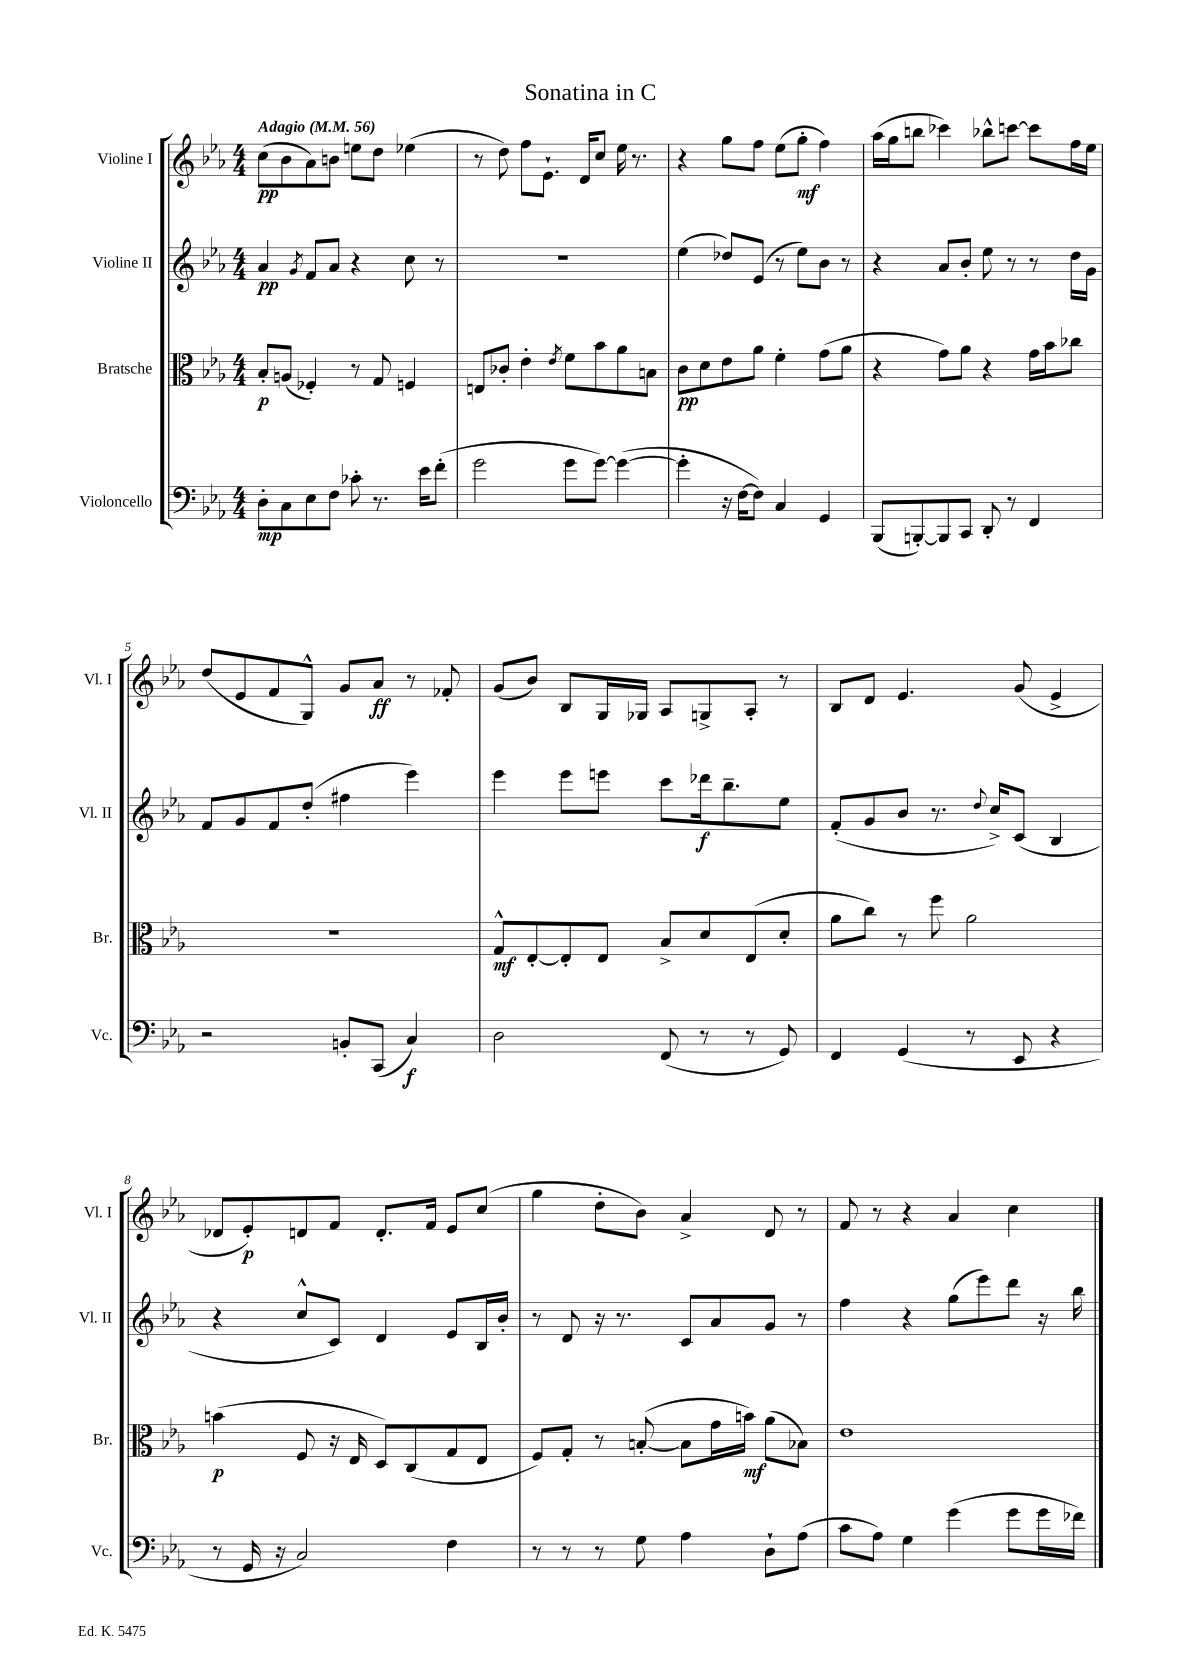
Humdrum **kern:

**kern	**kern	**kern	**kern
*staff4	*staff3	*staff2	*staff1
*clefF4	*clefC3	*clefG2	*clefG2
*k[b-e-a-]	*k[b-e-a-]	*k[b-e-a-]	*k[b-e-a-]
*M4/4	*M4/4	*M4/4	*M4/4
*MM56	*MM56	*MM56	*MM56
8D'\L	8B-'/L	4a-/	(8cc\L
8C\	(8A/J	.	8b-\
.	.	8qg/	.
8E-\	4F-'/)	8f/L	8a-\)
8F\J	.	8a-/J	8b\J
8c-'\	8r	4r	8ee\L
8.r	8G/	.	8dd\J
.	4F/	8cc\	(4ee-\
16e-\LK	.	.	.
(8f'\J	.	8r	.
=	=	=	=
2g\	8E/L	1r	8r
.	8c-'/J	.	8dd\)
.	4e-'\	.	8ff\L
.	.	.	8.e-`\J
.	8qe-/	.	.
8g\L	8f\L	.	.
.	.	.	16d/LK
[8g\J)	8b-\	.	8cc/J
(4g\_	8a-\	.	16ee-\
.	.	.	8.r
.	8B\J	.	.
=	=	=	=
4g'\]	8c\L	(4ee-\	4r
.	8d\	.	.
16r	8e-\	8dd-/L)	8gg\L
[16F\LK	.	.	.
8F\]J)	8a-\J	(8e-/J	8ff\J
4C/	4f'\	8r	(8ee-\L
.	.	8ee-\L)	8gg'\J
4GG/	(8g\L	8b-\J	4ff\)
.	8a-\J	8r	.
=	=	=	=
(8BBB-/L	4r	4r	(16aa-\LL
.	.	.	16gg\J
[8BBB'/)	.	.	8bb\J
8BBB/]	8g\L)	8a-/L	4ccc-\)
8CC/J	8a-\J	8b-'/J	.
8DD'/	4r	8ee-\	8bb-^^\L
8r	.	8r	[8ccc\J
4FF/	16g\LL	8r	8ccc\]L
.	16b-\J	.	.
.	8cc-\J	16dd\LL	16ff\L
.	.	16g\JJ	16ee-\JJ
=	=	=	=
2r	1r	8f/L	(8dd/L
.	.	8g/	8e-/
.	.	8f/	8f/
.	.	(8dd'/J	8G^^/J)
8BB'/L	.	4ff#\	8g/L
(8CC/J	.	.	8a-/J
4C/)	.	4eee-\)	8r
.	.	.	8f-'/
=	=	=	=
2D\	8G^^/L	4eee-\	(8g/L
.	[8E-'/	.	8b-/J)
.	8E-'/]	8eee-\L	8B-/L
.	8E-/J	8eee\J	16G/L
.	.	.	16G-/JJ
(8FF/	8B-^/L	8ccc\L	8A-/L
8r	8d/	16ddd-\k	8G^/
.	.	8.bb-~\	.
8r	(8E-/	.	8A-'/J
8GG/)	8d'/J	8ee-\J	8r
=	=	=	=
4FF/	8a-\L	(8f'/L	8B-/L
.	8cc\J)	8g/	8d/J
(4GG/	8r	8b-/J	4.e-/
.	8ff\	8.r	.
8r	2a-\	.	.
.	.	8qqdd/	.
.	.	16cc^/LK)	.
8EE-/	.	(8c/J	(8g/
4r	.	4B-/	4e-^/
=	=	=	=
8r	(4b\	4r	8d-/L
16GG/	.	.	8e-'/)
16r	.	.	.
2C/)	8F/	8cc^^/L	8d/
.	16r	8c/J)	8f/J
.	16E-/	.	.
.	8D/L)	4d/	8.d'/L
.	(8C/	.	.
.	.	.	16f/Jk
4F\	8G/	8e-/L	8e-/L
.	8E-/J	16B-/L	(8cc/J
.	.	16b-'/JJ	.
=	=	=	=
8r	8F/L)	8r	4gg\
8r	8G'/J	8d/	.
8r	8r	16r	8dd'\L
.	.	8.r	.
8G\	([8B'/	.	8b-\J)
4A-\	8B\]L	8c/L	4a-^/
.	16g\L	8a-/	.
.	16b\JJ)	.	.
8D`\L	(8a-\L	8g/J	8d/
(8A-\J	8B-\J)	8r	8r
=	=	=	=
8c\L	1e-	4ff\	8f/
8A-\J)	.	.	8r
4G\	.	4r	4r
(4g\	.	(8gg\L	4a-/
.	.	8eee-\)	.
8g\L	.	8ddd\J	4cc\
16g\L	.	16r	.
16f-\JJ)	.	16bb-\	.
==	==	==	==
*-	*-	*-	*-
